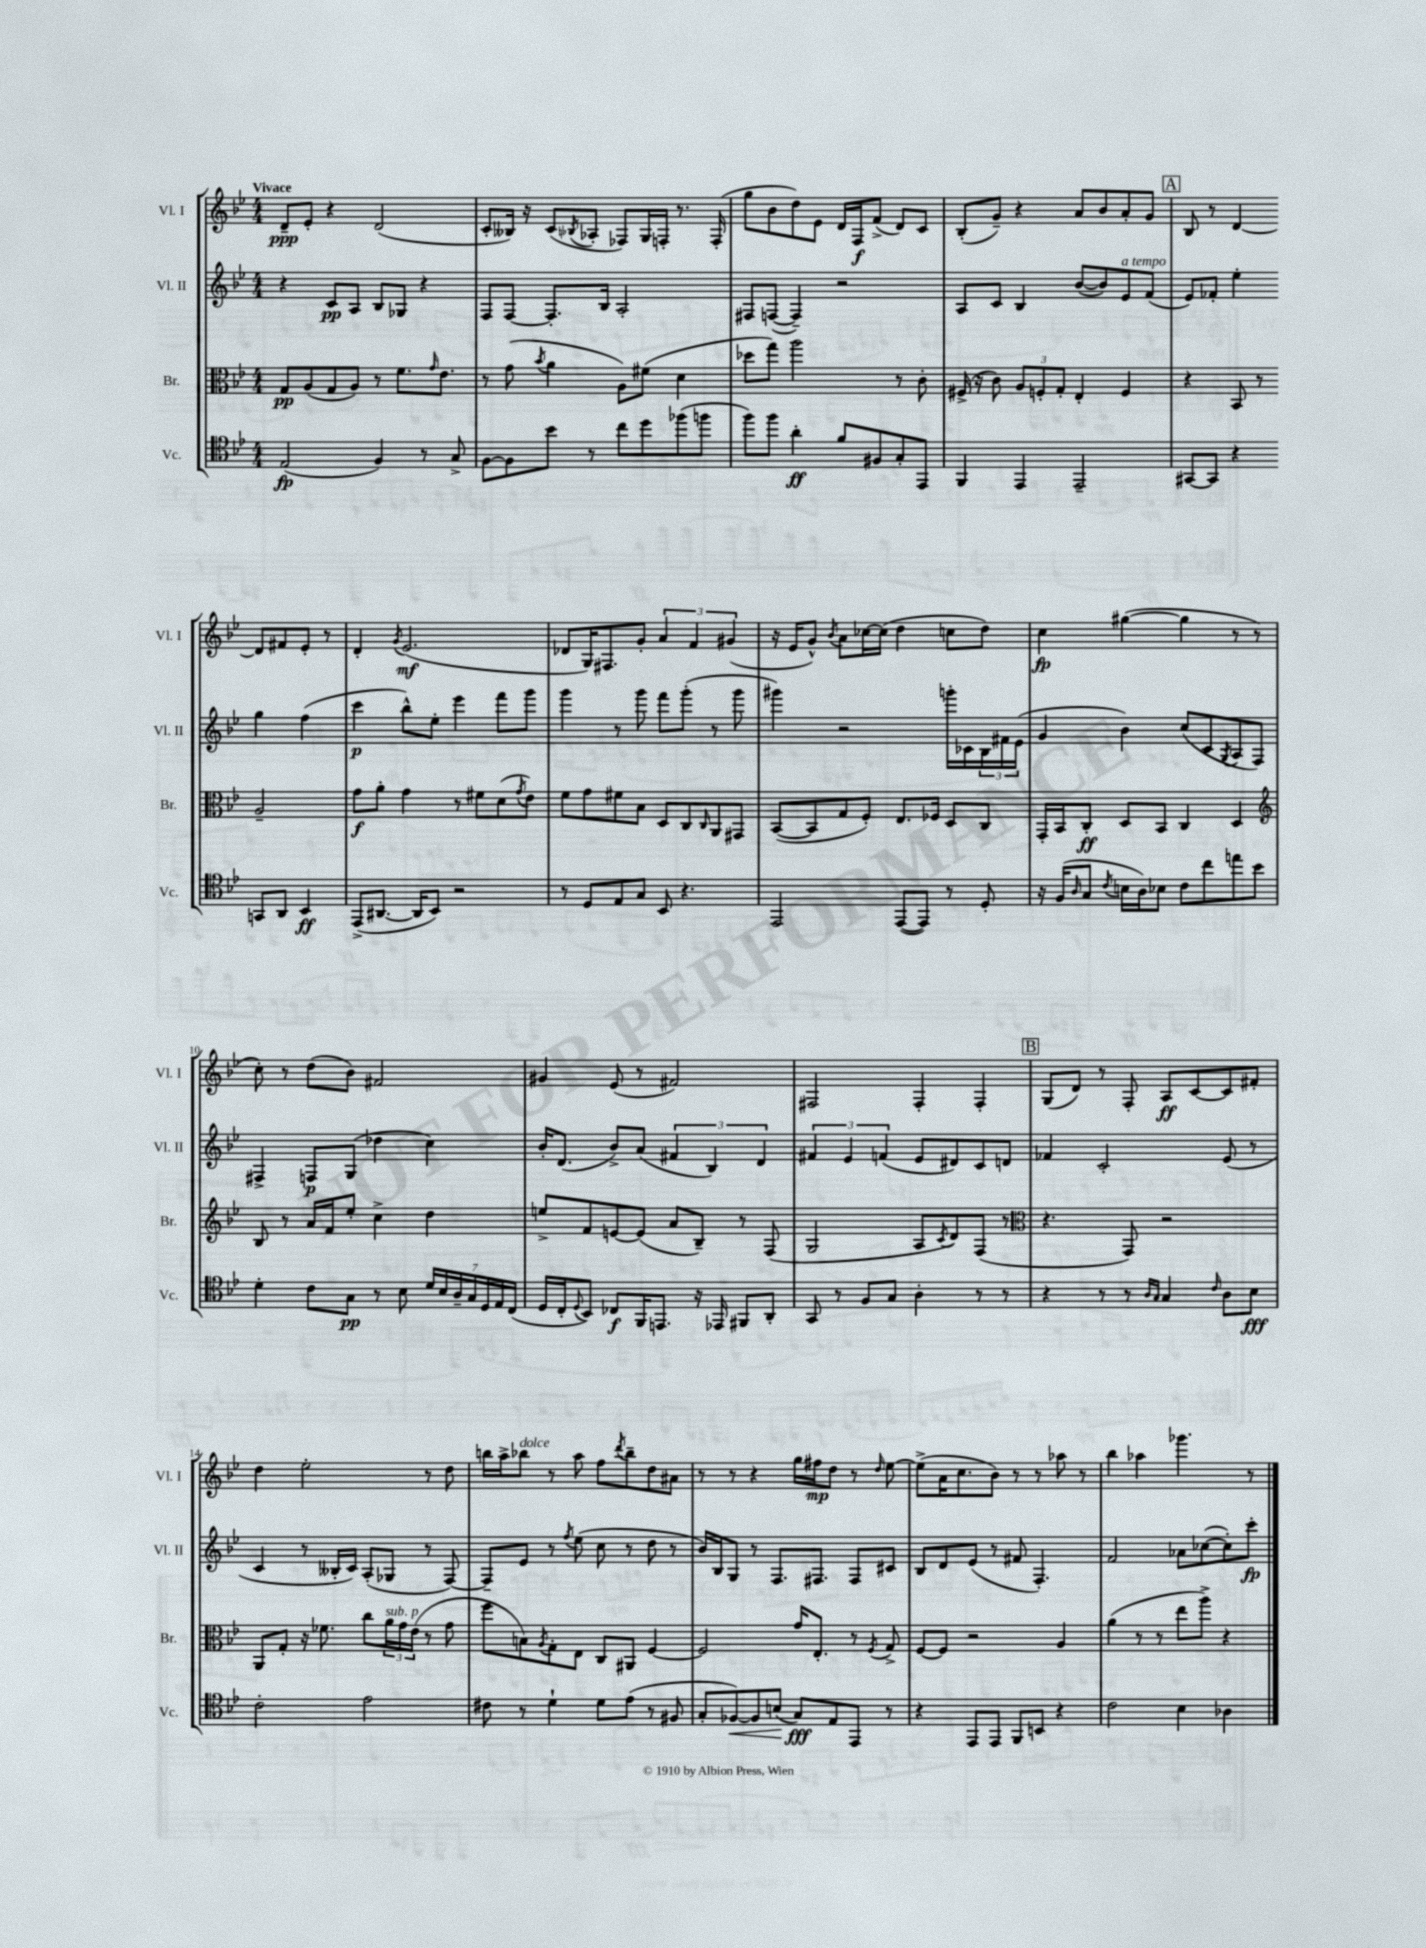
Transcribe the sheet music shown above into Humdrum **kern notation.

**kern	**kern	**kern	**kern
*staff4	*staff3	*staff2	*staff1
*clefC4	*clefC3	*clefG2	*clefG2
*k[b-e-]	*k[b-e-]	*k[b-e-]	*k[b-e-]
*M4/4	*M4/4	*M4/4	*M4/4
(2E-/	8G/L	4r	8d~/L
.	(8A/	.	8e-'/J
.	8G/	8c/L	4r
.	8A/J)	8A/J	.
4F/)	8r	8B-/L	(2d/
.	8.f\L	8G-/J	.
8r	.	4r	.
.	16qqg/	.	.
.	8.e-\J	.	.
8G^/	.	.	.
=	=	=	=
[8F\L	8r	8F/L	8c'/L
8F\]	(8g\	[8F/J	16B--/Jk)
.	.	.	16r
.	8qb-/	.	.
8b-\J	4a\	8.F'/]L	(8c/L
.	.	.	8qB-/
8r	.	.	8A-'/J
.	.	16B-/Jk	.
8cc\L	8A\L)	2A'/	8F-/L)
8dd\	(8f#\J	.	16G/L
.	.	.	16F'/JJ
(8ff-\	4d\	.	8.r
8ff\J	.	.	.
.	.	.	(16F'/
=	=	=	=
8ff\L)	8dd-\L	8F#/L	8gg\L
8ff\J	8gg\J)	([8F/J	8b-\
4a'\	2aa\	4F~/])	8dd\)
.	.	.	8e-\J
8f/L	.	2r	16d/LL
.	.	.	16F/J
8F#/	.	.	(8f^/J
8G'/	8r	.	8d/L)
8EE-/J	8c'\	.	8c/J
=	=	=	=
4FF/	(16F#^/	8A/L	(8B-'/L
.	16r	.	.
.	8c\)	8c/J	8g~/J)
4EE-/	12A/L	4B-/	4r
.	12F'/	.	.
.	12G'/J	.	.
2EE-~/	4E-'/	([8b-/L	8a/L
.	.	8b-/])	8b-/
.	4F/	8e-/	8a'/
.	.	(8f/J	8g/J
=	=	=	=
[8GG#/L	4r	8e-/L)	8B-/
8GG#/]J	.	8f-'/J	8r
4r	8BB-/	4ee-'\	[4d/
.	8r	.	.
8GG/L	2A~/	4gg\	8d/]L
8AA/J	.	.	8f#/
4BB-/	.	(4ff\	8e-'/J
.	.	.	8r
=	=	=	=
(8EE-^/L	8g\L	4ccc\	4d'/
[8.AA#/J	8a'\J	.	.
.	.	.	8qg/
.	4g\	8bb-^^\L)	(2.e-/
16AA#/]LK	.	.	.
8BB-/J)	.	8ee-'\J	.
2r	8r	4eee-\	.
.	8f#\L	.	.
.	(8d\	8fff\L	.
.	8qg/	.	.
.	8e-\J)	8ggg\J	.
=	=	=	=
8r	8f\L	4ggg\	8d-/L
8D/L	8g\	.	16G/K)
.	.	.	8.F#/
8E-/	8f#\	8r	.
8G/J	8B-\J	8ggg\	8g'/J
8BB-/	8D/L	8fff\L	6a/
4.r	8C/	(8ggg'\J	.
.	.	.	6f/
.	16qqC/	.	.
.	8AA/	8r	.
.	.	.	(6g#/
.	8GG#/J	8ggg\	.
=	=	=	=
2EE-/	([8BB-/L	4ggg#\)	16r
.	.	.	16e-/LK
.	8BB-/]	.	8g^^/J)
.	.	.	8qb-/
.	8G/	2r	8a\L
.	8F'/J)	.	[16cc-\L
.	.	.	(16cc-\]JJ
([8EE-/L	8.E-/L	.	4dd\
8EE-/]J)	.	.	.
.	16F-/Jk	.	.
8r	8D/L	16ggg'\LL	8cc\L
.	.	16c-\	.
8D'/	8C/J	24B-\	8dd\J)
.	.	24f#\	.
.	.	(24e-\JJ	.
=	=	=	=
16r	16GG'/LL	4g/	4cc\
(16F/LK	16BB-/J	.	.
16qqA/	.	.	.
8G/J	8C'/J	.	.
8qc/	.	.	.
16B\LL	8D/L	4b-\)	([4gg#\
16A\J)	.	.	.
8B-\J	8BB-/J	.	.
8c\L	4C/	(8cc/L	4gg#\]
8cc\	.	8c/	.
.	.	8qG/	.
8ee\	4D/	8A/	8r
8b-\J	.	8F/J)	8r
=	=	=	=
*	*clefG2	*	*
4d'\	8B-/	4F#^/	8cc'\)
.	8r	.	8r
8c\L	16a/LL	8F/L	(8dd\L
.	16f/J	.	.
8G\J	8ee-'/J	(8G/J	8b-\J)
8r	4cc^\	4dd-\	2f#/
8B-\	.	.	.
28d/LL	4dd\	4cc\)	.
28B-/	.	.	.
28A~/	.	.	.
28G/	.	.	.
28D/	.	.	.
28E-/	.	.	.
(28C/JJ	.	.	.
=	=	=	=
16D/LL	8ee^/L	16b-'/LK	4g#/
16C'/J	.	(8.d/J	.
8qqD/	.	.	.
8BB-/J)	8f/	.	.
8C-/L	[8e/	8b-^/L)	(8e-/
16FF/K	(8e/]J	(8a/J	8r
8.EE/J	.	.	.
.	8a/L	6f#/	2f#/)
16r	8B-~/J)	.	.
.	.	6B-/)	.
16EE-/	.	.	.
8FF#/L	8r	.	.
.	.	6d/	.
8AA'/J	(8F/	.	.
=	=	=	=
8GG/	2G/	6f#/	2F#/
8r	.	.	.
.	.	6e-/	.
8F/L	.	.	.
.	.	(6f/	.
8G/J	.	.	.
4A'\	8A/L	8e-/L	4F#'/
.	8qc/	.	.
.	8d/)	8d#/)	.
8r	(8F/J	8c/	4F#'/
8r	8r	8d/J	.
=	=	=	=
*	*clefC3	*	*
4r	4.r	4f-/	(8G/L
.	.	.	8d/J)
8r	.	2c'/	8r
8r	8GG/)	.	8F'/
16qqA/LL	.	.	.
16qqG/JJ	.	.	.
4G/	2r	.	8A/L
.	.	.	[8c/
16qqc/	.	.	.
8A\L	.	(8e-/	8c/]
8B-\J	.	8r	8f#'/J
=	=	=	=
2c'\	8AA/L	4c/	4dd\
.	8G'/J	.	.
.	16r	8r	2ee-'\
.	8.f-\	.	.
.	.	16B--'/LL	.
.	.	16c/JJ)	.
2e-\	8cc\L	(8A'/L	.
.	24a\L	8G-/J	.
.	24g\	.	.
.	(24e-\JJ	.	.
.	8r	8r	8r
.	8g\	[8F/)	8dd\
=	=	=	=
8c#\	8ff\L	8F~/]L	16bb\LL
.	.	.	16aa^\J
8r	8B\)	8e-/J	8bb-\J
.	8qA/	.	.
4d`\	8G'\	8r	8r
.	.	8qff/	.
.	8E-\J	(8ee-\	8aa\
8d\L	8C/L	8cc\	8ff\L
.	.	.	8qddd/
(8e-\J	8AA#/J	8r	8bb-~\
8r	[4F/	8dd\	8dd\
8F#/	.	8r	8a#\J
=	=	=	=
8G'/L	2F/]	16b-/LL)	8r
.	.	16B-/J	.
[8F-/)	.	8G/J	8r
8F-/]	.	8r	4r
(8B/J	.	8.F/L	.
8G/L)	16g/LK	.	16gg\LL
.	8.E-'/J	8.F#/J	16ff#\J
8E-/	.	.	8dd\J
8EE-/J	8r	8F#/L	8r
.	8qF/	.	16qqdd/
8r	8G^/	8c#/J	[8ee-\
=	=	=	=
4r	[8F/L	8B-/L	(8ee-^\]L
.	8F/]J	8d/	16a\K
.	.	.	8.cc\
8EE-/L	2r	(8e-/J	.
8EE-/J	.	8r	8b-\J)
8FF/L	.	8f#/	8r
8BB/J	.	4.F'/)	8r
4r	4A/	.	8aa-\
.	.	.	8r
=	=	=	=
2c\	(4a\	2f/	4bb-\
.	8r	.	4aa-\
.	8r	.	.
4B-\	8ee-\L	8a-\L	4.ggg-\
.	8aa^\J)	([8cc-\	.
4A-\	4r	8cc-'\])	.
.	.	8ccc'\J	8r
==	==	==	==
*-	*-	*-	*-
